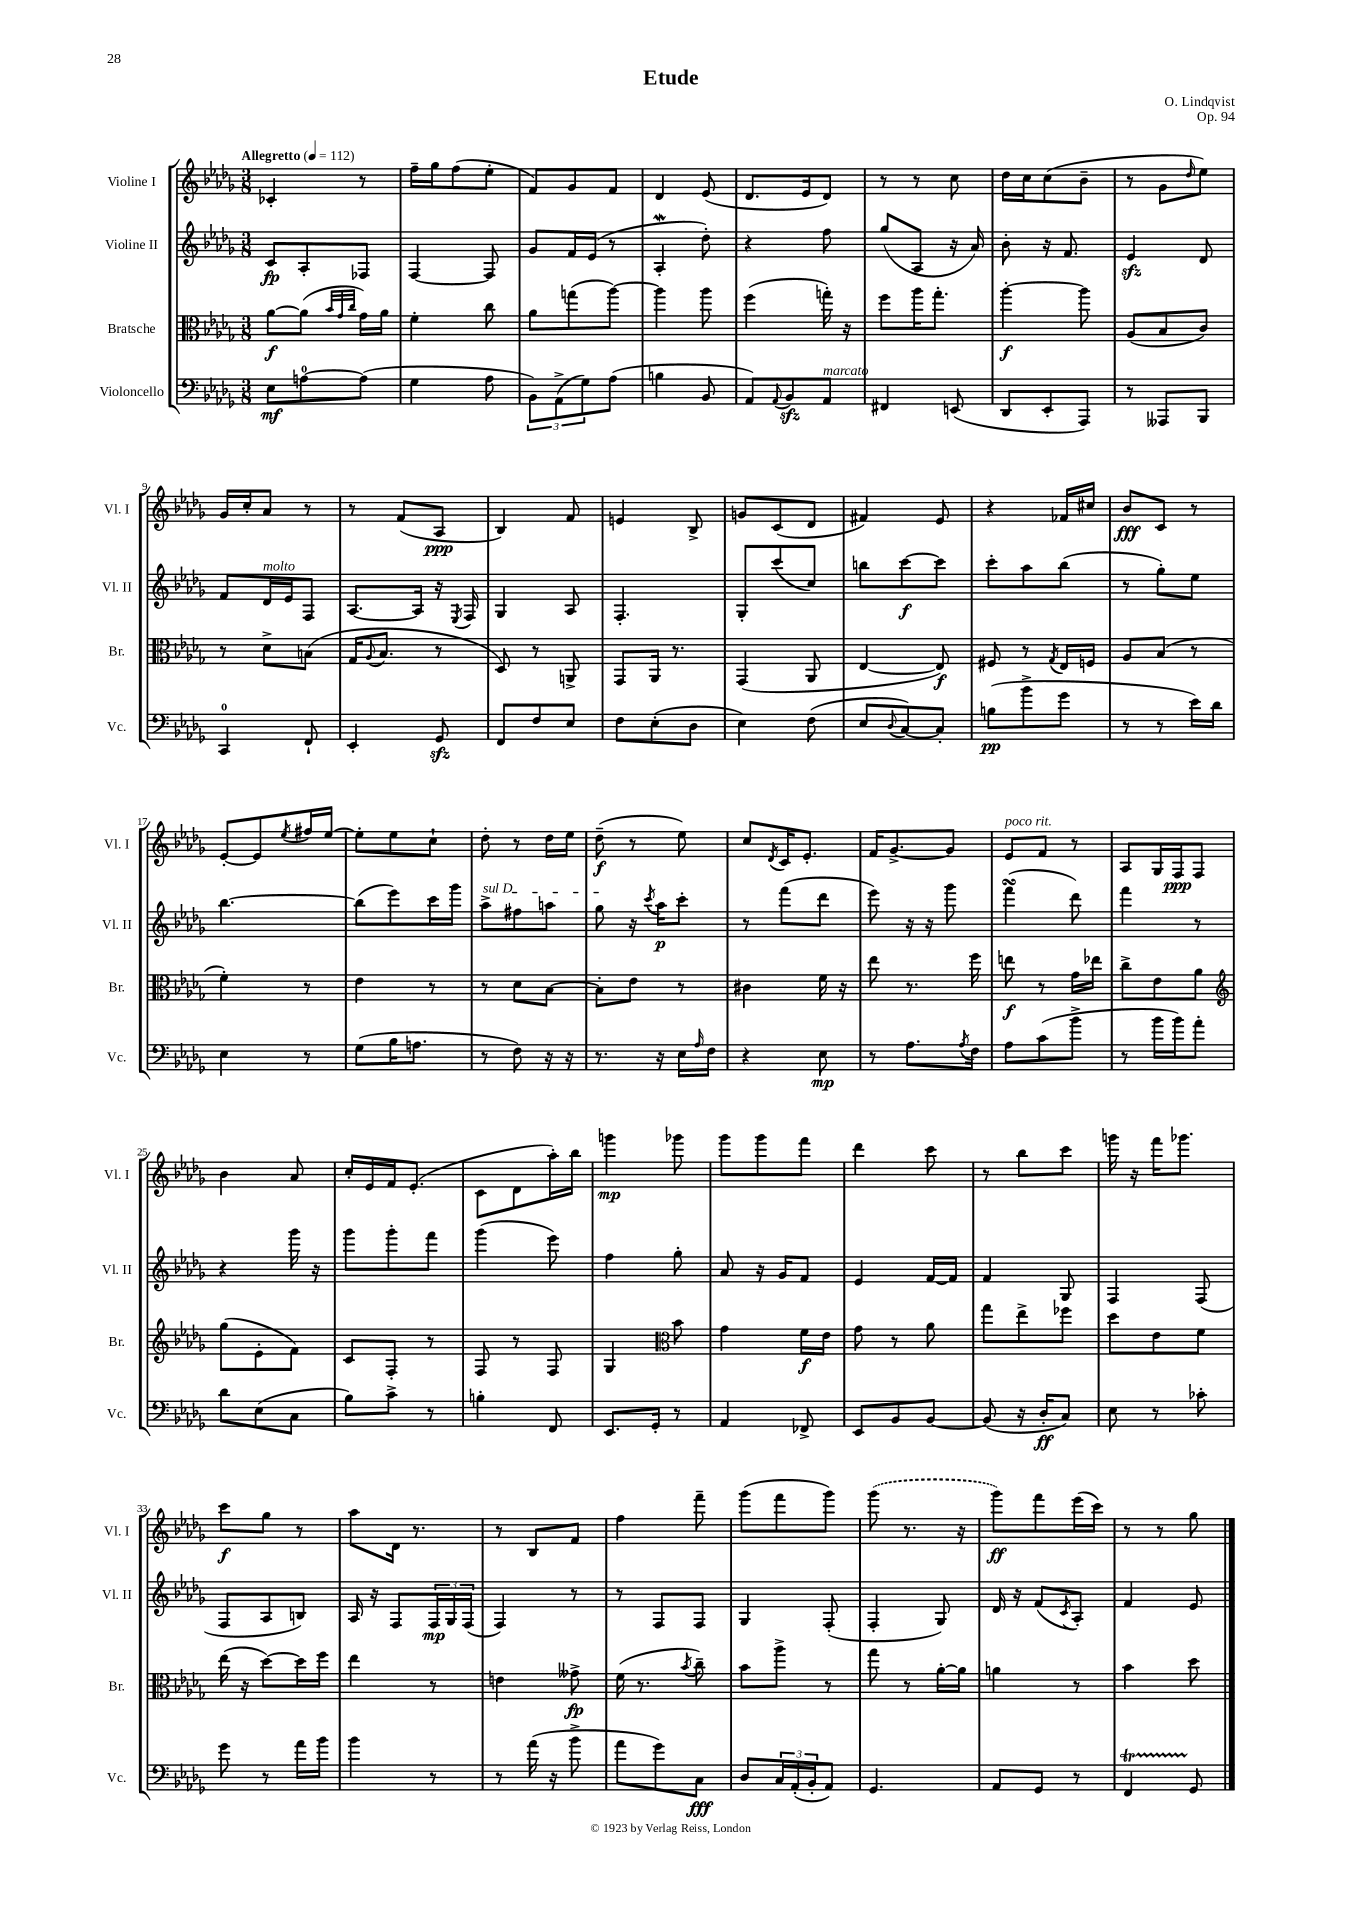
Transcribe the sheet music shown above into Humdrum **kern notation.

**kern	**kern	**kern	**kern
*staff4	*staff3	*staff2	*staff1
*clefF4	*clefC3	*clefG2	*clefG2
*k[b-e-a-d-g-]	*k[b-e-a-d-g-]	*k[b-e-a-d-g-]	*k[b-e-a-d-g-]
*M3/8	*M3/8	*M3/8	*M3/8
*MM112	*MM112	*MM112	*MM112
8E-	[8a-	8c	4c-'
[8A	(8a-]	8A-'	.
.	32qqb-	.	.
.	32qqg-	.	.
.	32qqcc	.	.
(8A]	16g-)	8F-	8r
.	16a-	.	.
=	=	=	=
4G-	4f'	[4F	16ff~
.	.	.	16gg-
.	.	.	(8ff
8A-	8cc	8F]	8ee-'
=	=	=	=
12BB-)	8a-	8g-	8f)
(12AA-^	.	.	.
.	(8gg	16f	8g-
12G-)	.	.	.
.	.	(16e-	.
(8A-	[8aa-)	8r	8f
=	=	=	=
4B	4aa-]	4A-'	4d-
8BB-	8aa-	8dd-')	(8e-
=	=	=	=
8AA-)	(4ff	4r	8.d-
8qqAA-	.	.	.
8BB-	.	.	.
.	.	.	16e-
8AA-	16gg')	8ff	8d-)
.	16r	.	.
=	=	=	=
4FF#	8ff	(8gg-	8r
.	16aa-	8A-	8r
.	8.gg-'	.	.
(8EE	.	16r	8cc
.	.	16a-)	.
=	=	=	=
8DD-	[4aa-'	8b-'	16dd-
.	.	.	16cc
8EE-'	.	16r	(8cc
.	.	8.f	.
8AAA-)	8aa-]	.	8b-~
=	=	=	=
8r	(8A-	4e-	8r
8AAA--	8B-	.	8g-
.	.	.	16qqdd-
8BBB-	8c)	8d-	8ee-)
=	=	=	=
4CC	8r	8f	16g-
.	.	.	16cc'
.	8d-^	16d-	8a-
.	.	16e-	.
8FF`	(8B	8F	8r
=	=	=	=
4EE-'	16G-	[8.A-	8r
.	8qqA-	.	.
.	8.B-	.	.
.	.	.	(8f
.	.	16A-]	.
8GG-	8r	16r	8A-
.	.	8qE-	.
.	.	16F	.
=	=	=	=
8FF	8D-)	4G-	4B-)
8F	8r	.	.
8E-	8AA^	8A-	8f
=	=	=	=
8F	8GG-	4.F'	4e
(8E-'	16AA-	.	.
.	8.r	.	.
8D-	.	.	8B-^
=	=	=	=
4E-)	(4GG-	8G-'	8g
.	.	(8ccc	(8c
(8F	8AA-	8cc)	8d-
=	=	=	=
8E-	[4E-	8bb	4f#)
8qqD-	.	.	.
[8C)	.	[8ccc	.
8C']	8E-])	8ccc]	8e-
=	=	=	=
(8B	8F#	8ccc'	4r
8b-^	8r	8aa-	.
.	8qG-	.	.
8g-	16E-	(8bb-	16f-
.	16F	.	16cc#
=	=	=	=
8r	8A-	8r	8b-
8r	(8B-	8gg-')	8c
16e-)	8r	8ee-	8r
16d-	.	.	.
=	=	=	=
4E-	4f')	[4.bb-	[8e-'
.	.	.	8e-]
.	.	.	8qee-
8r	8r	.	16ff#
.	.	.	[16ee-
=	=	=	=
(8G-	4e-	(8bb-]	8ee-']
16B-	.	8eee-)	8ee-
8.A	.	.	.
.	8r	16ccc	8cc`
.	.	16ggg-	.
=	=	=	=
8r	8r	8aa-^	8dd-'
8F)	8d-	8ff#	8r
16r	[8B-	8aa	16dd-
16r	.	.	16ee-
=	=	=	=
8.r	8B-']	8gg-	(8dd-~
.	8e-	16r	8r
.	.	8qccc	.
16r	.	16aa-	.
16E-	8r	8ccc'	8ee-)
16qqA-	.	.	.
16F	.	.	.
=	=	=	=
4r	4c#	8r	8cc
.	.	.	8qd-
.	.	(8fff	16c
.	.	.	8.e-'
8E-	16f	8ddd-	.
.	16r	.	.
=	=	=	=
8r	8ee-	8eee-)	16f
.	.	.	[8.g-^
8.A-	8.r	16r	.
.	.	16r	.
.	.	8ggg-	8g-]
8qA-	.	.	.
16F	16ff	.	.
=	=	=	=
8A-	8ee	(4fff	8e-
(8c	8r	.	8f
8b-^	16g-	8ddd-)	8r
.	16ee-	.	.
=	=	=	=
8r	8cc^	4fff	8A-
16b-	8e-	.	16G-
16b-)	.	.	16F
8a-'	8a-	8r	8F
=	=	=	=
*	*clefG2	*	*
8d-	(8gg-	4r	4b-
(8E-	8e-'	.	.
8C	8f)	16ggg-	8a-
.	.	16r	.
=	=	=	=
8B-)	8c	8ggg-	16cc'
.	.	.	16e-
8c^	8F'	8ggg-'	16f
.	.	.	(8.e-'
8r	8r	8fff	.
=	=	=	=
4B'	8F	(4ggg-	8c
.	8r	.	8d-
8FF	8F	8eee-)	16aa-')
.	.	.	16bb-
=	=	=	=
8.EE-	4G-	4ff	4ggg
16GG-'	.	.	.
*	*clefC3	*	*
8r	8b-	8gg-'	8ggg-
=	=	=	=
4AA-	4g-	8a-	8ggg-
.	.	16r	8ggg-
.	.	16g-	.
8FF-^	16f	8f	8fff
.	16e-	.	.
=	=	=	=
8EE-	8g-	4e-	4ddd-
8BB-	8r	.	.
[8BB-	8a-	[16f	8ccc
.	.	16f]	.
=	=	=	=
(8BB-]	8gg-	4f	8r
16r	8ee-^	.	8bb-
16D-'	.	.	.
8C)	8ff-	8G-	8ccc
=	=	=	=
8E-	8dd-	4F	16ggg
.	.	.	16r
8r	8e-	.	16fff
.	.	.	8.ggg-
8c-'	8f	(8F	.
=	=	=	=
8g-	(16ee-	8F	8ccc
.	16r	.	.
8r	[8dd-)	8A-	8gg-
16a-	16dd-]	8B)	8r
16b-	16ff	.	.
=	=	=	=
4b-	4ee-	16A-	8aa-
.	.	16r	.
.	.	8F	16d-
.	.	.	8.r
8r	8r	24F	.
.	.	24G-	.
.	.	(24F	.
=	=	=	=
8r	4e	4F)	8r
(16a-	.	.	8B-
16r	.	.	.
8b-^	8g--^	8r	8f
=	=	=	=
8a-	(16f	8r	4ff
.	8.r	.	.
8g-)	.	8F	.
.	8qb-	.	.
8C	8cc~)	8F	8fff~
=	=	=	=
8D-	8b-	4G-	(8ggg-
24C	8aa-^	.	8fff
(24AA-'	.	.	.
24BB-'	.	.	.
8AA-)	8r	(8F'	8ggg-)
=	=	=	=
4.GG-	8gg-	4F'	(8ggg-
.	8r	.	8.r
.	[16a-'	8G-)	.
.	16a-]	.	16r
=	=	=	=
8AA-	4a	16d-	8ggg-)
.	.	16r	.
8GG-	.	(8f	8fff
.	.	8qc	.
8r	8r	8A-')	(16eee-
.	.	.	16ccc)
=	=	=	=
4FF	4b-	4f	8r
.	.	.	8r
8GG-	8dd-	8e-	8gg-
==	==	==	==
*-	*-	*-	*-
